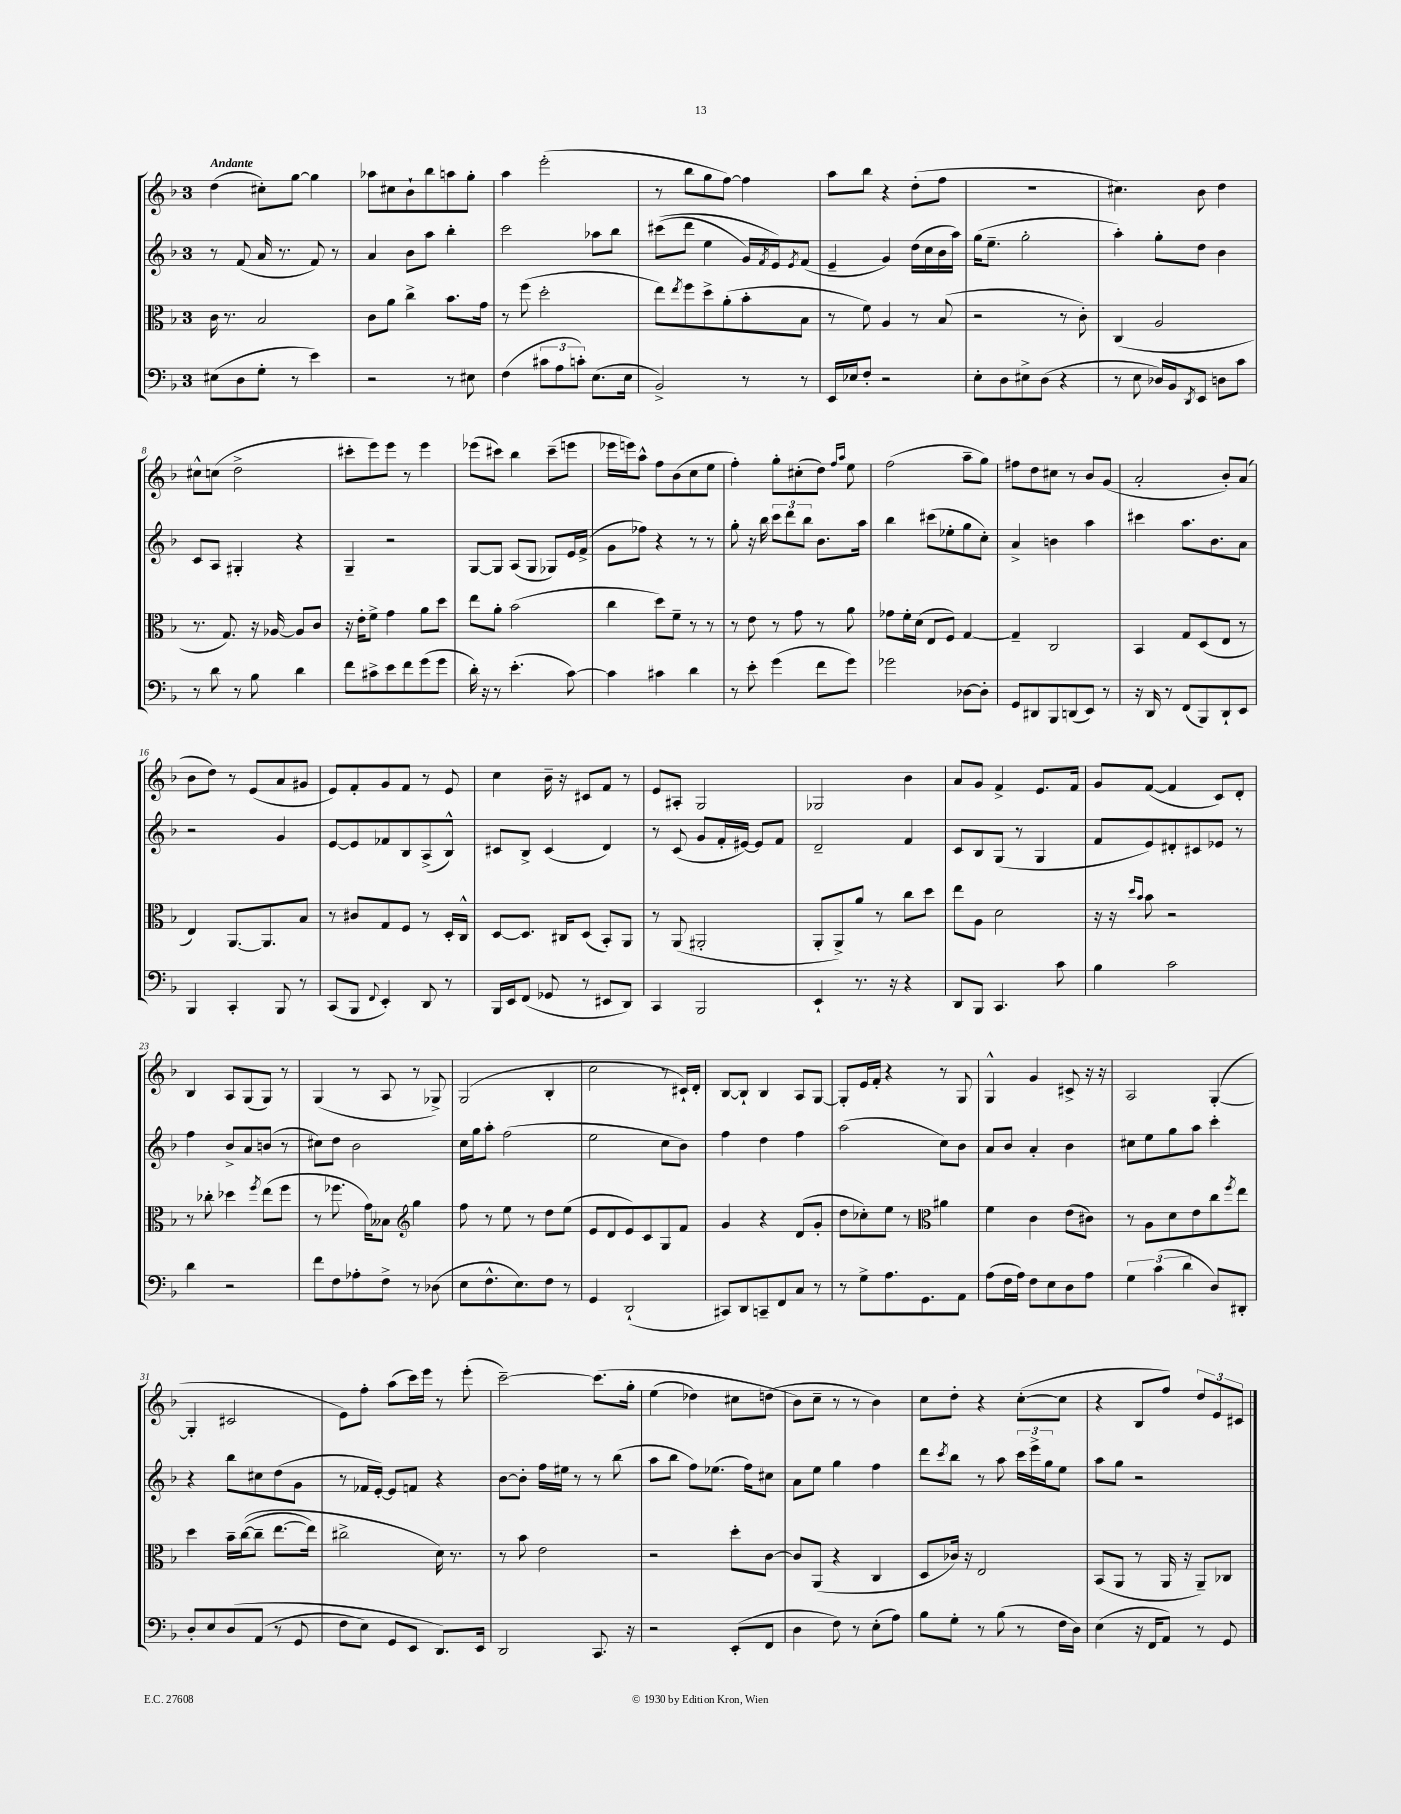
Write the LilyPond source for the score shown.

<<
\new StaffGroup <<
\new Staff = "s0" {
    \clef treble \key f \major \once \override Staff.TimeSignature.style = #'single-digit \time 3/4 \tempo "Andante"
    d''4( cis''8-.) g''8~ g''4 |
    aes''8 cis''8 bes'8-! bes''8 a''8 g''8-. |
    a''4 e'''2-.( |
    r8 bes''8 g''8 f''8~) f''4 |
    a''8 bes''8 r4 d''8-.( f''8 |
    R2. |
    cis''4.) bes'8 d''4 |
    cis''8-^ c''8( d''2-> |
    cis'''8-. e'''8) e'''8 r8 e'''4 |
    ees'''8( cis'''8) bes''4 cis'''8--( e'''8 |
    ees'''16 e'''16) a''8-^ f''8 bes'8( c''8 e''8 |
    f''4-.) g''8-. cis''8-.( d''8) \grace { f''16 a''16 } e''8 |
    f''2( a''8-- g''8) |
    fis''8 d''8 cis''8 r8 bes'8 g'8( |
    a'2-. bes'8-.) a'8( |
    bes'8 d''8) r8 e'8( a'8 gis'8 |
    e'8) f'8-. g'8 f'8 r8 e'8 |
    c''4 bes'16-- r16 cis'8 f'8 r8 |
    e'8 ais8-. g2 |
    ges2 bes'4 |
    a'8 g'8 f'4-> e'8. f'16 |
    g'8 f'8~( f'4 c'8) d'8-. |
    bes4 a8 g8( g8) r8 |
    g4( r8 a8 r8 ges8->) |
    g2( bes4-. |
    c''2 r8 cis'16-!) d'16-. |
    bes8~ bes8-! bes4 a8 g8~ |
    g8-. e'16 f'16-. r4 r8 g8 |
    g4-^ g'4 cis'8-> r16 r16 |
    a2 g4~-.( |
    g4-. cis'2 |
    e'8) f''8-. a''8( c'''16) e'''16 r8 e'''8-.( |
    c'''2~--) c'''8.\( g''16-. |
    e''4( des''4) cis''8 d''8( |
    bes'8\) c''8-- r8 r8 bes'4) |
    c''8 d''8-. r4 c''8~-.( c''8 |
    r4 bes8 f''8) \tuplet 3/2 { d''8 e'8 cis'8 } \bar "|." |
}
\new Staff = "s1" {
    \clef treble \key f \major \once \override Staff.TimeSignature.style = #'single-digit \time 3/4
    r8 f'8( a'16 r8. f'8) r8 |
    a'4 bes'8 a''8 bes''4-. |
    c'''2 aes''8 bes''8 |
    cis'''8(\( d'''8 e''4 g'16) \acciaccatura { f'8 } e'16\) \acciaccatura { e'8 } f'8( |
    e'4-- g'4) d''16( c''16 bes'16 a''16) |
    g''16( e''8.-- g''2-. |
    a''4-.) g''8-. d''8 bes'4 |
    c'8 a8 gis4-. r4 |
    g4-- r2 |
    g8~ g8 a8( g8 ges8) e'16 f'16->( |
    g'8 fes''8) r4 r8 r8 |
    g''8-. r16 bes''16 \tuplet 3/2 { c'''8 d'''8 bes''8 } bes'8. a''16 |
    bes''4 cis'''8( ees''8-. g''8 c''8-.) |
    a'4-> b'4 a''4 |
    cis'''4 a''8. bes'8. a'8 |
    r2 g'4 |
    e'8~ e'8 fes'8 bes8 a8->( bes8-^) |
    cis'8 bes8-> cis'4( d'4) |
    r8 c'8( g'8 f'16-. eis'16~) eis'8 f'8 |
    d'2-- f'4 |
    c'8 bes8 g8( r8 g4 |
    f'8 e'8) dis'8-. cis'8 ees'8 r8 |
    f''4 bes'8-> a'8 b'8( r8 |
    cis''8) d''8 bes'2 |
    c''16 g''16 a''8-. f''2( |
    e''2 c''8 bes'8) |
    f''4 d''4 f''4 |
    a''2( c''8) bes'8 |
    a'8 bes'8 a'4-. bes'4 |
    cis''8 e''8 g''8 a''8 c'''4-. |
    r4 bes''8 cis''8 d''8( g'8 |
    r8 fes'16 e'16~-.) e'8 f'8 r4 |
    bes'8~ bes'8-. f''16 eis''16 r8 r8 bes''8( |
    a''8 bes''8 f''8) ees''8.( f''16) cis''8 |
    a'8 e''8 g''4 f''4 |
    d'''8 \acciaccatura { c'''8 } bes''8 r8 a''8 \tuplet 3/2 { c'''16 e'''16-> g''16 } e''8 |
    a''8 g''8 r2 \bar "|." |
}
\new Staff = "s2" {
    \clef alto \key f \major \once \override Staff.TimeSignature.style = #'single-digit \time 3/4
    c'16 r8. bes2 |
    c'8 a'8 c''4-> bes'8. g'16 |
    r8 f''8( d''2-. |
    e''8) \acciaccatura { e''8 } f''8 d''8-> a'8-.( bes'8-. bes8 |
    r8 f'8) a4 r8 bes8( |
    r2 r8 c'8-.) |
    c4( a2 |
    r8. g8.) r16 aes16~ aes8 c'8 |
    r16 e'16-. f'8-> g'4 a'8 d''8 |
    e''8 a'8-. bes'2( |
    c''4 d''8) f'8-- r8 r8 |
    r8 e'8 r8 g'8 r8 a'8 |
    ges'8 f'16-. d'16( e8 f8) g4~ |
    g4-- c2 |
    bes,4 g8 d8( e8 r8 |
    e4) a,8.~ a,8. bes8 |
    r8 cis'8 g8 f8 r8 d16-. c16-^ |
    d8~ d8. cis16 d8( bes,8-.) a,8 |
    r8 a,8( ais,2-. |
    a,8-. a,8->) a'8 r8 c''8 d''8 |
    e''8 a8 d'2 |
    r16 r16 \grace { d''16 bes'16 } bes'8 r2 |
    r8 ces''8-. des''4 \acciaccatura { f''8 } e''8( f''8 |
    r8 fes''8. g'16) beses8 \clef treble g''4 |
    f''8 r8 e''8 r8 d''8 e''8( |
    e'8 d'8 e'8) c'8 g8 f'8 |
    g'4 r4 d'8( g'8-. |
    d''8 ces''8-.) e''8 r8 \clef alto ais'4 |
    f'4 c'4 e'8( cis'8) |
    r8 a8 d'8 e'8 c''8 \acciaccatura { f''8 } e''8 |
    d''4 bes'16-- c''16~(\( c''8-- e''8.~ e''16) |
    cis''2-> d'16\) r8. |
    r8 bes'8 e'2 |
    r2 d''8-. c'8~ |
    c'8 a,8( r4 c4 |
    d8 ces'16) r16 e2 |
    bes,8( a,8 r8 a,16 r16 a,8--) ces8 \bar "|." |
}
\new Staff = "s3" {
    \clef bass \key f \major \once \override Staff.TimeSignature.style = #'single-digit \time 3/4
    eis8( d8 g8-. r8 e'4) |
    r2 r8 eis8 |
    f4( \tuplet 3/2 { cis'8 a8 c'8-.) } e8.( e16 |
    bes,2->) r8 r8 |
    e,16 ees16 f8-. r2 |
    e8-. d8 eis8-> d8( r4 |
    r8 e8 des16) bes,16 \acciaccatura { d,8 } e,8 d8 c'8 |
    r8 d'8 r8 bes8 d'4 |
    f'8 cis'8-> e'8 f'8 g'8( g'8 |
    d'16-.) r16 r8 e'4.-.( c'8~) |
    c'4 cis'4 d'4 |
    r8 e'8-. g'4( f'8 g'8) |
    ges'2 des8~ des8-. |
    g,8 dis,8 bes,,8 d,8( e,8) r8 |
    r16 d,16 r8 f,8( bes,,8) d,8-! e,8 |
    bes,,4 c,4-. bes,,8 r8 |
    c,8( bes,,8 \appoggiatura { f,8 } e,4-.) d,8 r8 |
    bes,,16 e,16 f,8( ges,8 r8 eis,8 d,8) |
    c,4 bes,,2 |
    e,4-! r8. r16 r4 |
    d,8 bes,,8 c,4. c'8 |
    bes4 c'2 |
    d'4 r2 |
    f'8 f8 aes8-. f8-> r8 des8( |
    e8 f8.-^ e8.) f8 r8 |
    g,4 d,2-!( |
    cis,8) d,8 c,8-- f,8 c8 r8 |
    r8 g8-> a8. g,8. a,8 |
    a8( f16 a16) f8 e8 d8 a8 |
    \tuplet 3/2 { g4 c'4( d'4 } d8) dis,8-. |
    d8-. e8 d8\( a,8( r8 g,8 |
    f8 e8) g,8 e,8 d,8.\) e,16 |
    d,2 c,8. r16 |
    r2 e,8-.( f,8 |
    d4 f8) r8 e8-.( a8) |
    bes8 g8-. r8 bes8( r8 f16 d16) |
    e4( r16 f,16 a,8) r8 g,8 \bar "|." |
}
>>
>>
